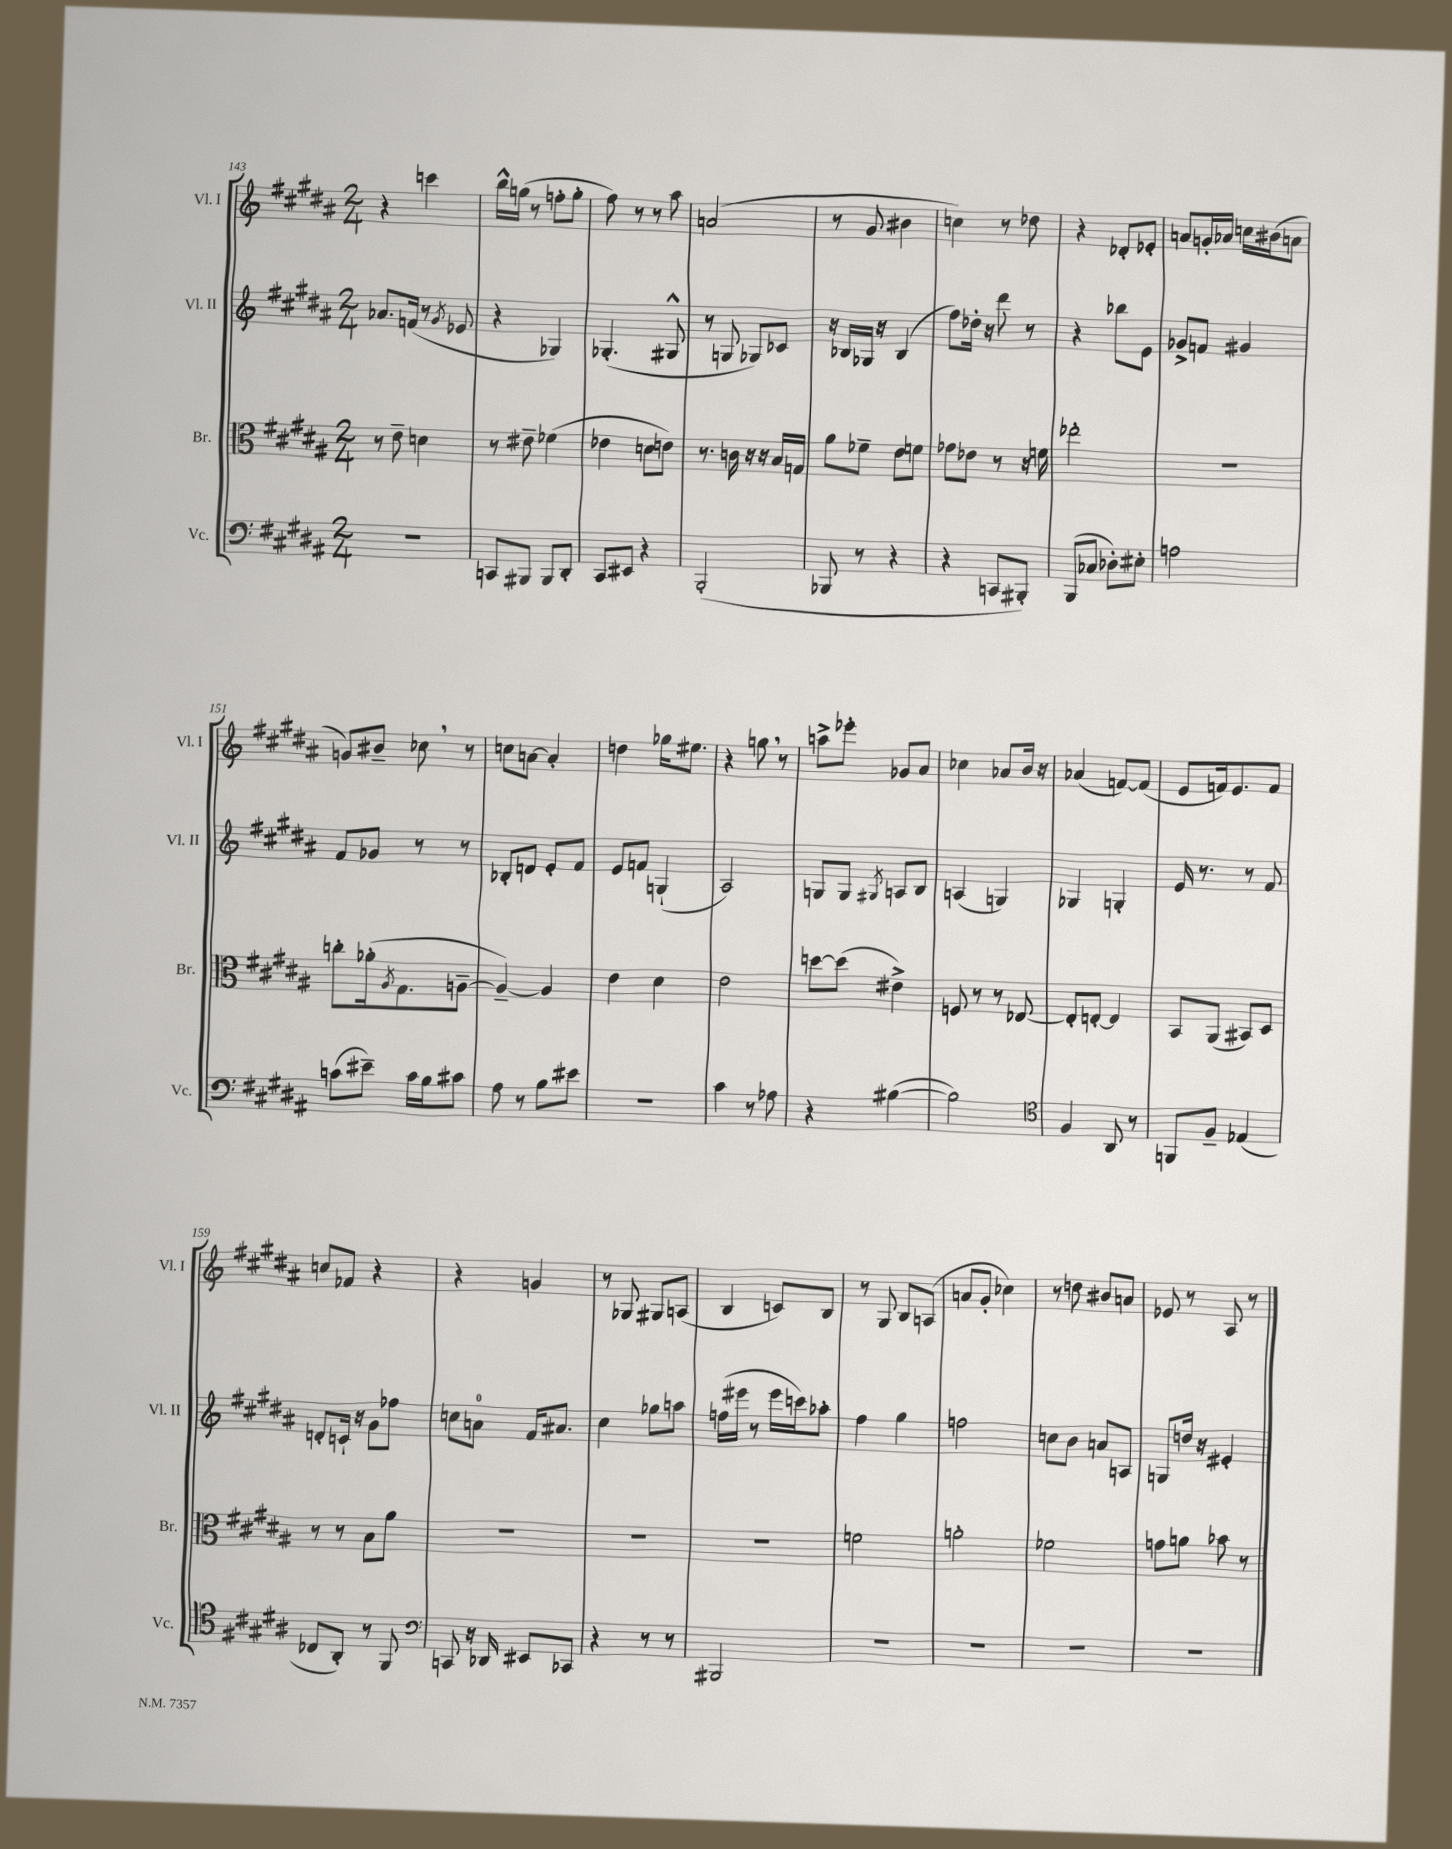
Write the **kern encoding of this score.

**kern	**kern	**kern	**kern
*staff4	*staff3	*staff2	*staff1
*clefF4	*clefC3	*clefG2	*clefG2
*k[f#c#g#d#a#]	*k[f#c#g#d#a#]	*k[f#c#g#d#a#]	*k[f#c#g#d#a#]
*M2/4	*M2/4	*M2/4	*M2/4
2r	8r	8.a-	4r
.	8e~	.	.
.	.	(16f	.
.	4d	8r	4ccc
.	.	8qg#	.
.	.	8e-	.
=	=	=	=
8CC	8r	4r	16bb^^
.	.	.	(16gg
8BBB#	8e#~	.	8r
8BBB#	(4f-	4G-)	8ff'
8DD#'	.	.	8gg'
=	=	=	=
8CC#	4e-	(4.G-'	8ff#)
8EE#	.	.	8r
4r	8d	.	8r
.	8e)	8G#^^	8aa#
=	=	=	=
(2BBB'	8.r	8r	(2a
.	.	8G	.
.	16c	.	.
.	16r	8G-)	.
.	16r	.	.
.	16B	8c-	.
.	16G	.	.
=	=	=	=
8BBB-	8a#	16r	8r
.	.	16B-	.
8r	8f-~	16G-	8g#
.	.	16r	.
4r	8e	(4B-	4b#
.	8f	.	.
=	=	=	=
4r	8g-	8ff#)	4cc)
.	8e-	16dd-'	.
.	.	16r	.
8CC	8r	8ddd#	8r
8BBB#')	16r	8r	8dd-
.	16f	.	.
=	=	=	=
(8BBB	2ee-'	4r	4r
8C-	.	.	.
8D-')	.	8bb-	8d-'
8E#'	.	8e	8e-'
=	=	=	=
2A	2r	8g-^	8a
.	.	8f	16g'
.	.	.	16a-
.	.	4g#	16cc
.	.	.	(16b#
.	.	.	8a
=	=	=	=
(8c	8cc'	8f#	8g)
8e#~)	(16a-'	8g-	8b#~
.	8qA#	.	.
.	8.G#	.	.
16c	.	8r	8cc-
16B	.	.	.
8c#	[8A~	8r	8r
=	=	=	=
8A#	4A~_)	8B-'	8cc
8r	.	8d	[8a
8B	4A]	8e'	4a']
8e#	.	8f#	.
=	=	=	=
2r	4e	8e	4dd
.	.	8f	.
.	4d#	(4G`	16gg-
.	.	.	8.ee#
=	=	=	=
4c#	2e	2A#)	4r
8r	.	.	8gg
8A-	.	.	8r
=	=	=	=
4r	[8dd	8G	8aa^
.	(8dd]	8G	8eee-'
.	.	8qG#	.
([4B#	4e#^)	8A	8g-
.	.	8B	8a#
=	=	=	=
2B#])	8F	(4A	4cc-
.	8r	.	.
.	8r	4G)	8a-
.	[8E-	.	16b
.	.	.	16r
=	=	=	=
*clefC4	*	*	*
4F#	8E-']	4G-	(4a-
.	[8E'	.	.
8AA#	4E]	4G'	[8f)
8r	.	.	(8f]
=	=	=	=
8FF	8BB	16e	8e
.	.	8.r	.
8F#~	(8AA#	.	16f)
.	.	.	8.e
(4E-	8BB#)	8r	.
.	8D#	8f#	8f
=	=	=	=
8C-	8r	8d'	8cc
8AA#')	8r	16c`	8f-
.	.	16r	.
8r	8B	8g#	4r
8FF#	8a#	8ff-	.
=	=	=	=
*clefF4	*	*	*
8CC	2r	8cc	4r
16r	.	8a	.
16DD-	.	.	.
8EE#	.	16f#	4g
.	.	8.a#	.
8CC-	.	.	.
=	=	=	=
4r	2r	4cc#	8r
.	.	.	8G-
8r	.	8gg-	8G#
8r	.	8aa	(8A
=	=	=	=
2BBB#	2r	(16ff	4B
.	.	16eee#	.
.	.	8r	.
.	.	16eee#	8c)
.	.	16ccc)	.
.	.	8aa-'	8B
=	=	=	=
2r	2f	4ff#	8r
.	.	.	8G#
.	.	4gg#	8B
.	.	.	(8A
=	=	=	=
2r	2a'	2ff	8a
.	.	.	8g#'
.	.	.	4cc-)
=	=	=	=
2r	2f-	8cc	8r
.	.	8b	8dd
.	.	8a	8b#
.	.	8A	8a
=	=	=	=
2r	8g	8G	8e-
.	8a	16dd	8r
.	.	16r	.
.	8b-	4e#'	8A#
.	8r	.	8r
==	==	==	==
*-	*-	*-	*-
